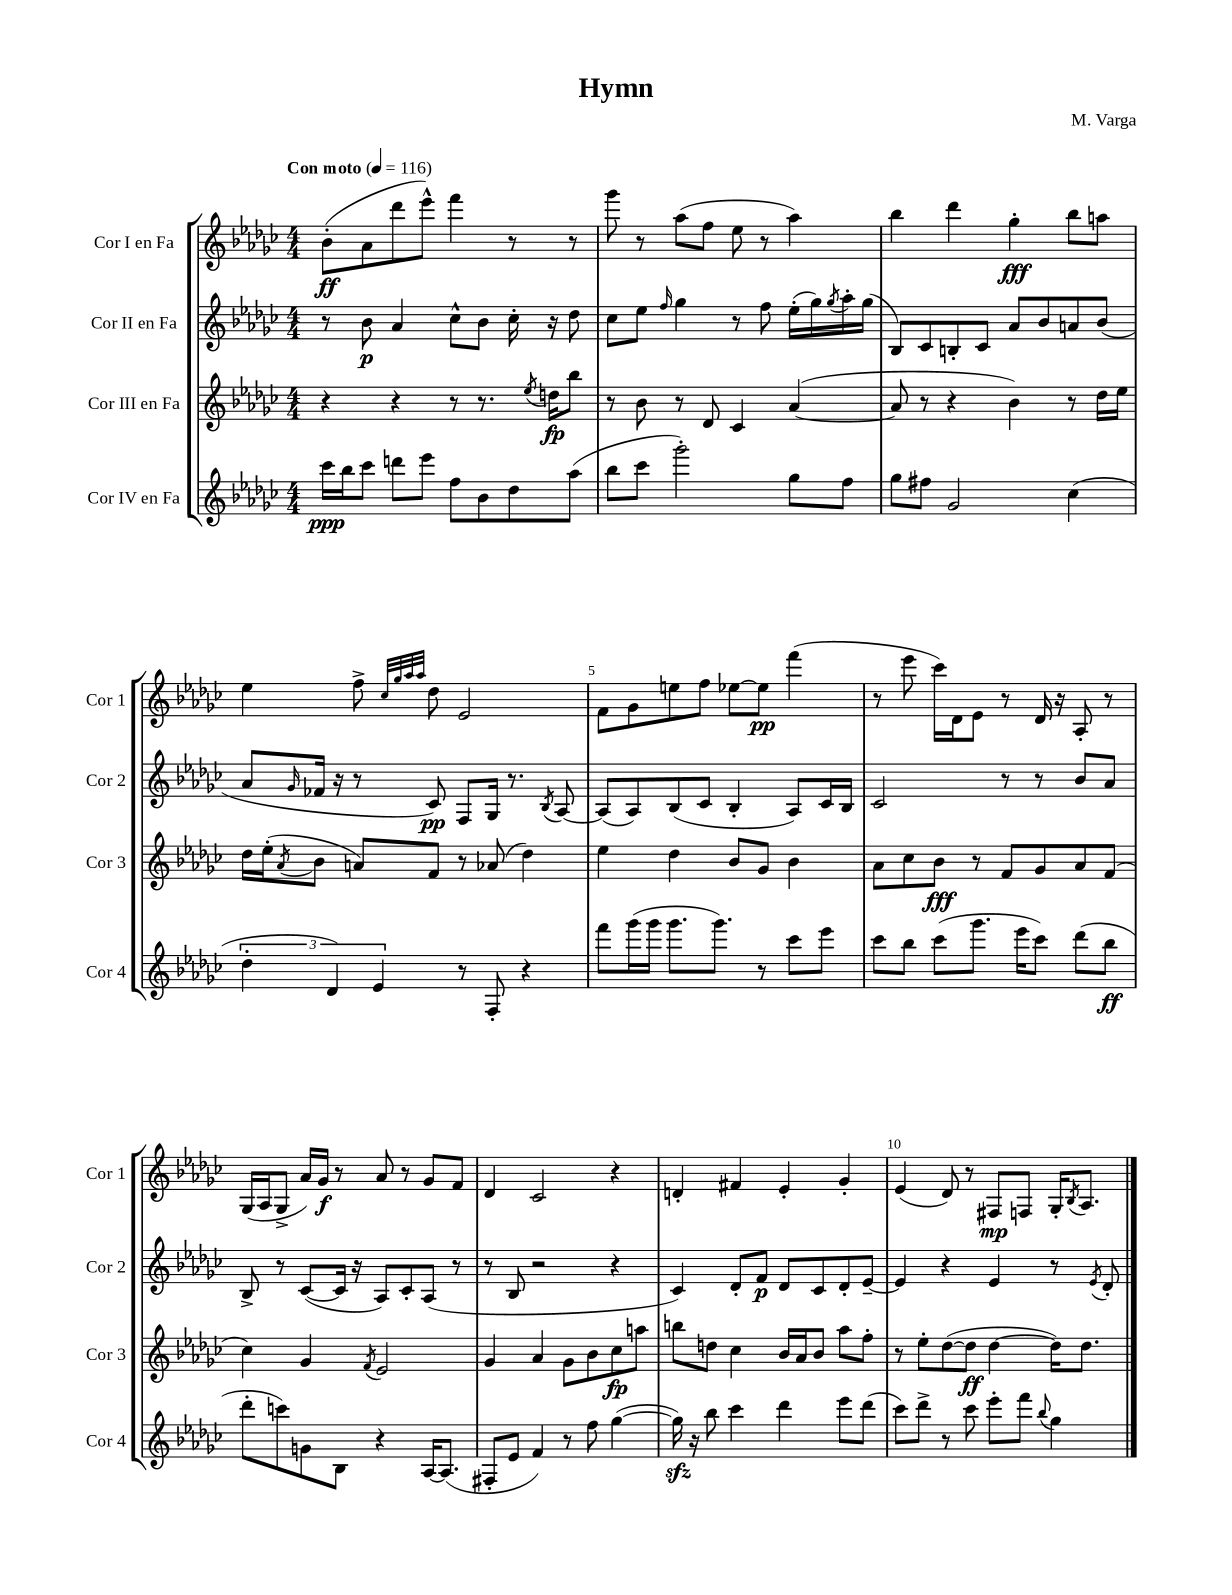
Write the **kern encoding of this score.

**kern	**kern	**kern	**kern
*staff4	*staff3	*staff2	*staff1
*clefG2	*clefG2	*clefG2	*clefG2
*k[b-e-a-d-g-c-]	*k[b-e-a-d-g-c-]	*k[b-e-a-d-g-c-]	*k[b-e-a-d-g-c-]
*M4/4	*M4/4	*M4/4	*M4/4
*MM116	*MM116	*MM116	*MM116
16ccc-	4r	8r	(8b-'
16bb-	.	.	.
8ccc-	.	8b-	8a-
8ddd	4r	4a-	8ddd-
8eee-	.	.	8eee-^^)
8ff	8r	8cc-^^	4fff
8b-	8.r	8b-	.
8dd-	.	16cc-'	8r
.	8qee-	.	.
.	16dd	16r	.
(8aa-	8bb-	8dd-	8r
=	=	=	=
8bb-	8r	8cc-	8ggg-
8ccc-	8b-	8ee-	8r
.	.	16qqff	.
2ggg-')	8r	4gg-	(8aa-
.	8d-	.	8ff
.	4c-	8r	8ee-
.	.	8ff	8r
8gg-	([4a-	(16ee-'	4aa-)
.	.	16gg-)	.
.	.	8qgg-	.
8ff	.	16aa-'	.
.	.	(16gg-	.
=	=	=	=
8gg-	8a-]	8B-)	4bb-
8ff#	8r	8c-	.
2g-	4r	8B'	4ddd-
.	.	8c-	.
.	4b-)	8a-	4gg-'
.	.	8b-	.
(4cc-	8r	8a	8bb-
.	16dd-	(8b-	8aa
.	16ee-	.	.
=	=	=	=
6dd-'	16dd-	8a-	4ee-
.	(16ee-'	.	.
.	8qa-	16qqg-	.
.	8b-	16f-	.
6d-)	.	.	.
.	.	16r	.
.	8a)	8r	8ff^
6e-	.	.	.
.	.	.	32qqcc-
.	.	.	32qqgg-
.	.	.	32qqaa-
.	.	.	32qqaa-
.	8f	8c-)	8dd-
8r	8r	8F	2e-
8F'	(8a-	16G-	.
.	.	8.r	.
4r	4dd-)	.	.
.	.	8qB-	.
.	.	[8A-	.
=	=	=	=
8fff	4ee-	(8A-]	8f
(16ggg-	.	8A-)	8g-
16ggg-	.	.	.
8.ggg-	4dd-	(8B-	8ee
.	.	8c-	8ff
8.ggg-)	.	.	.
.	8b-	4B-'	[8ee-
8r	8g-	.	8ee-]
8ccc-	4b-	8A-)	(4fff
8eee-	.	16c-	.
.	.	16B-	.
=	=	=	=
8ccc-	8a-	2c-	8r
8bb-	8cc-	.	8eee-
(8ccc-	8b-	.	16ccc-)
.	.	.	16d-
8.ggg-	8r	.	8e-
.	8f	8r	8r
16eee-	.	.	.
8ccc-)	8g-	8r	16d-
.	.	.	16r
(8ddd-	8a-	8b-	8A-'
8bb-	(8f	8a-	8r
=	=	=	=
8ddd-'	4cc-)	8B-^	(16G-
.	.	.	16A-
8ccc)	.	8r	8G-^
8g	4g-	([8c-	16a-)
.	.	.	16g-
8B-	.	16c-]	8r
.	.	16r	.
.	8qf	.	.
4r	2e-	8A-)	8a-
.	.	8c-'	8r
[16A-	.	(8A-	8g-
(8.A-]	.	.	.
.	.	8r	8f
=	=	=	=
8F#'	4g-	8r	4d-
8e-	.	8B-	.
4f)	4a-	2r	2c-
8r	8g-	.	.
8ff	8b-	.	.
([4gg-	8cc-	4r	4r
.	8aa	.	.
=	=	=	=
16gg-])	8bb	4c-)	4d'
16r	.	.	.
8bb-	8dd	.	.
4ccc-	4cc-	8d-'	4f#
.	.	8f	.
4ddd-	16b-	8d-	4e-'
.	16a-	.	.
.	8b-	8c-	.
8eee-	8aa-	8d-'	4g-'
(8ddd-	8ff'	[8e-~	.
=	=	=	=
8ccc-)	8r	4e-]	(4e-
8ddd-^	8ee-'	.	.
8r	([8dd-	4r	8d-)
8ccc-	8dd-]	.	8r
8eee-'	[4dd-	4e-	8F#
8fff	.	.	8F
8qqbb-	.	.	.
4gg-	16dd-])	8r	16G-'
.	.	.	8qB-
.	8.dd-	.	8.A-
.	.	8qe-	.
.	.	8d-'	.
==	==	==	==
*-	*-	*-	*-
